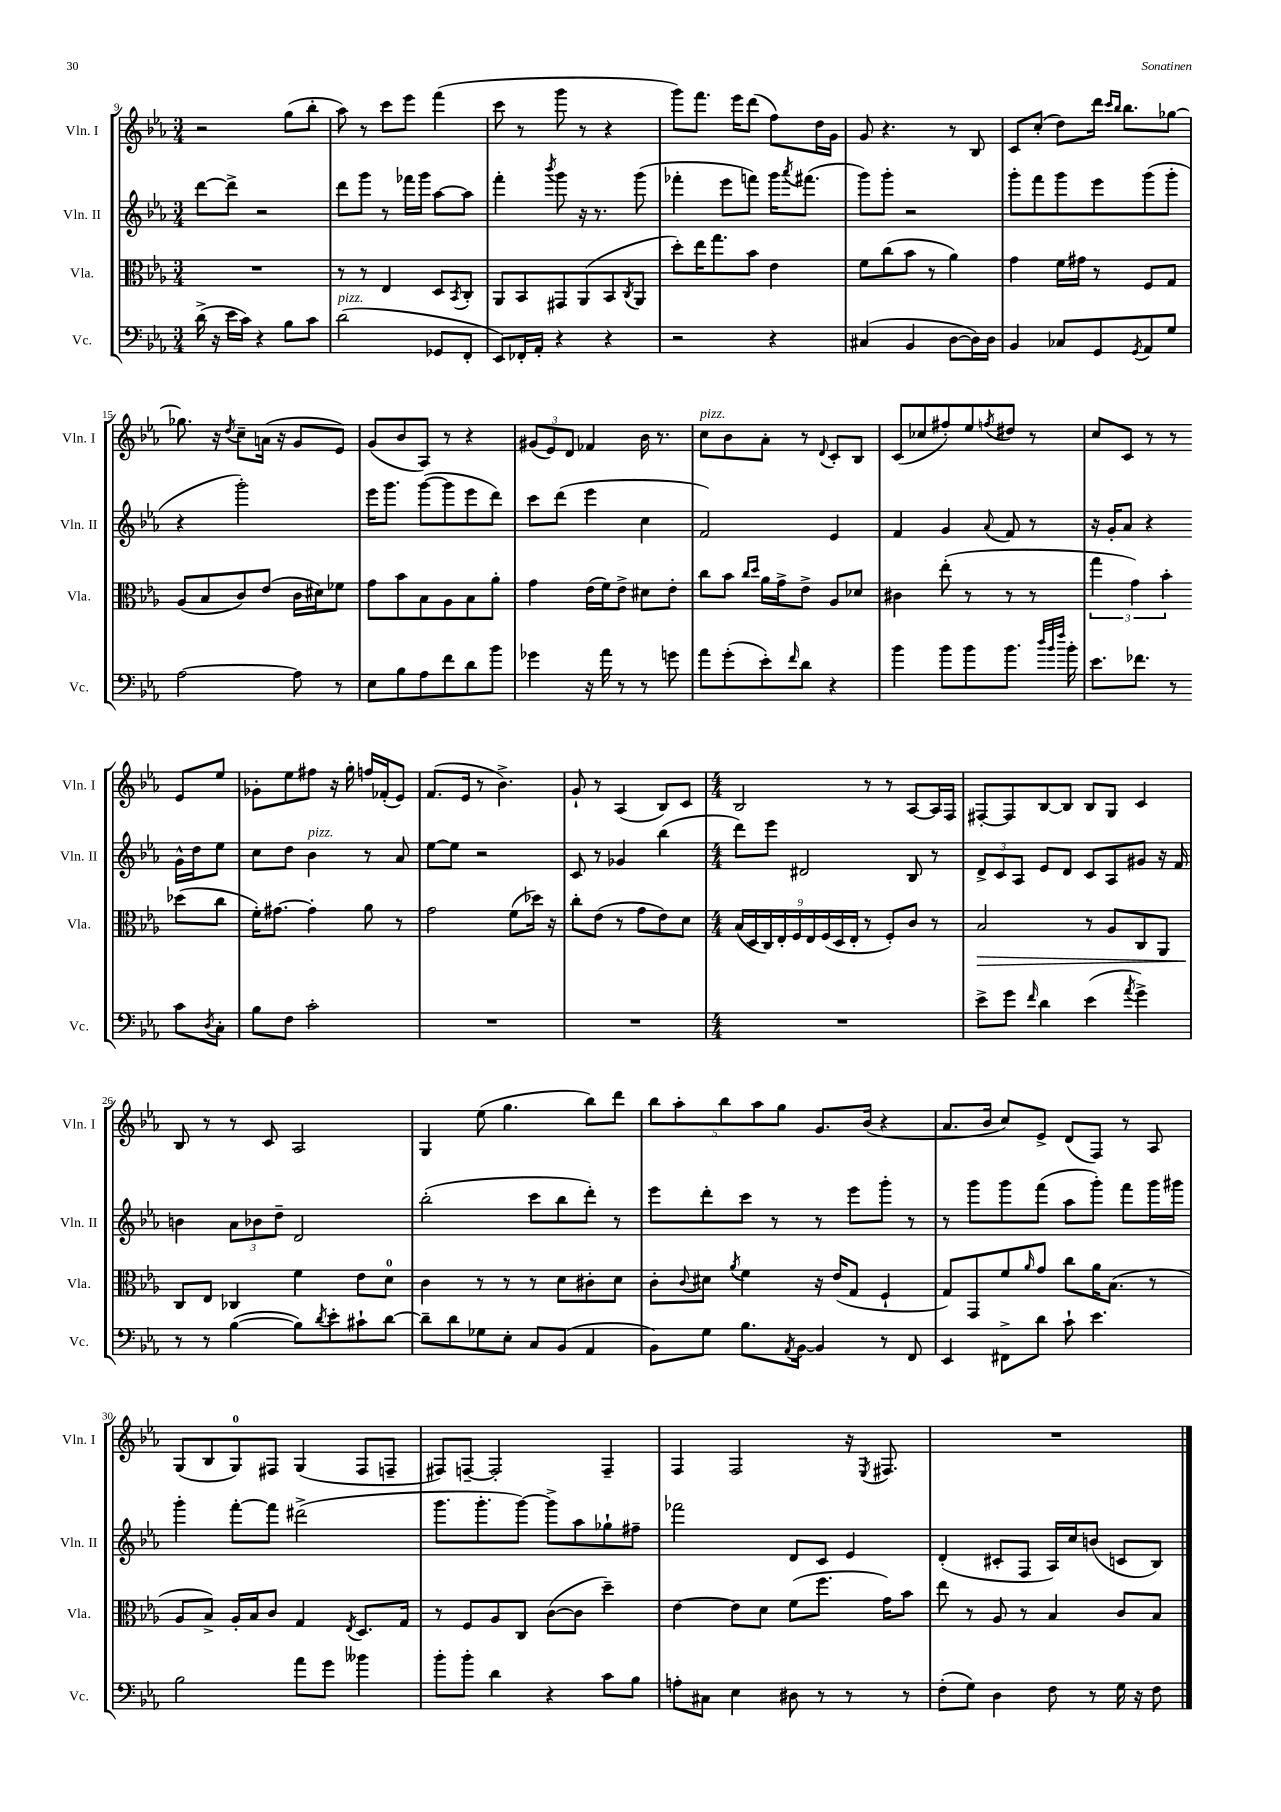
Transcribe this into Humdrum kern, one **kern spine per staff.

**kern	**kern	**dynam	**kern	**kern
*part4	*part3	*part3	*part2	*part1
*staff4	*staff3	*staff3	*staff2	*staff1
*I"Vc.	*I"Vla.	*	*I"Vln. II	*I"Vln. I
*I'Vc.	*I'Vla.	*	*I'Vln. II	*I'Vln. I
*clefF4	*clefC3	*	*clefG2	*clefG2
*k[b-e-a-]	*k[b-e-a-]	*	*k[b-e-a-]	*k[b-e-a-]
*M3/4	*M3/4	*	*M3/4	*M3/4
=9	=9	=9	=9	=9
(16d^\	2.r	.	[8ddd\L	2r
16r	.	.	.	.
16e-\LL	.	.	8ddd^\J]	.
16c\JJ)	.	.	.	.
4r	.	.	2r	.
8B-\L	.	.	.	(8gg\L
8c\J	.	.	.	8bb-'\J
=10	=10	=10	=10	=10
!LO:TX:a:i:t=pizz.	!	!	!	!
(2d\	8r	.	8ddd\L	8aa-\)
.	8r	.	8ggg\J	8r
.	4E-/	.	8r	8ccc\L
.	.	.	16fff-X\LL	8eee-\J
.	.	.	16ggg\JJ	.
8GG-X/L	8D/L	.	[8aa-\L	(4fff\
.	8qBB-/	.	.	.
8FF'/J	8C'/J	.	8aa-\J]	.
=11	=11	=11	=11	=11
8EE-/L)	8AA-/L	.	4fff'\	8ccc\
16FF-X'/L	8BB-/	.	.	8r
16AA-'/JJ	.	.	.	.
.	.	.	8qbbb-/	.
4r	8GG#X/	.	8ggg\	8ggg\
.	(8AA-/	.	16r	8r
.	.	.	8.r	.
4r	8BB-/	.	.	4r
.	8qC/	.	.	.
.	8AA-/J	.	(8ggg\	.
=12	=12	=12	=12	=12
2r	8dd'\L)	.	4fff-X'\	8ggg\L)
.	16ee-\K	.	.	8.fff\J
.	8.gg\	.	.	.
.	.	.	8eee-\L	.
.	.	.	.	16eee-\KL
.	8b-\J	.	8fffn\J)	(8ddd\J
4r	4e-\	.	16ggg\KL	8ff\L)
.	.	.	8qaaa-/	.
.	.	.	(8.fff#X\J	.
.	.	.	.	16dd\L
.	.	.	.	16g\JJ
=13	=13	=13	=13	=13
(4C#X/	8f\L	.	8ggg\L)	8g/
.	(8cc\	.	8ggg'\J	4.r
4BB-/	8b-\J	.	2r	.
.	8r	.	.	.
[8D\L	4a-\)	.	.	8r
16D\L])	.	.	.	8B-/
16D\JJ	.	.	.	.
=14	=14	=14	=14	=14
4BB-/	4g\	.	8ggg'\L	8c/L
.	.	.	8fff\	(8cc'/J
8C-X/L	16f\LL	.	8ggg\	8dd\L)
.	16g#X\JJ	.	.	.
8GG/	8r	.	8eee-\	16ddd\Jk
.	.	.	.	16qqccc/LL
.	.	.	.	16qqbb-/JJ
.	.	.	.	8.bb-\L
8qGG/	.	.	.	.
8AA-/	8F/L	.	(8ggg\	.
8G/J	8G/J	.	8ggg'\J	[8gg-X\J
!!LO:LB:g=z
=15	=15	=15	=15	=15
[2A-\	(8A-/L	.	4r	8.gg-X\]
.	8B-/	.	.	.
.	.	.	.	16r
.	.	.	.	8qdd/
.	8c/)	.	2ggg'\)	8cc~\L
.	(8e-/J	.	.	(16an\Jk
.	.	.	.	16r
8A-\]	16c\LL	.	.	8g/L
.	16d#X\J)	.	.	.
8r	8f-X\J	.	.	8e-/J)
=16	=16	=16	=16	=16
8E-\L	8g\L	.	16eee-\KL	(8g/L
.	.	.	8.ggg\J	.
8B-\	8b-\	.	.	8b-/
8A-\	8B-\	.	([8ggg\L	8A-/J)
8f\	8A-\	.	8ggg\]	8r
8d\	8B-\	.	8eee-\	4r
8b-\J	8a-'\J	.	8ddd\J)	.
=17	=17	=17	=17	=17
4g-X\	4g\	.	8ccc\L	(12g#X/L
.	.	.	.	12e-/)
.	.	.	(8ddd\J	.
.	.	.	.	12d/J
16r	(16e-\LL	.	4eee-\	4f-X/
16a-\	16f\J)	.	.	.
8r	8e-^\J	.	.	.
8r	8d#X\L	.	4cc\	16b-\
.	.	.	.	8.r
8gn\	8e-'\J	.	.	.
=18	=18	=18	=18	=18
!	!	!	!	!LO:TX:a:i:t=pizz.
8a-\L	8cc\L	.	2f/)	8cc\L
(8g'\	8b-\J	.	.	8b-\
.	16qqcc/LL	.	.	.
.	16qqdd/JJ	.	.	.
8e-'\)	16a-\LL	.	.	8a-'\J
.	16g^\J	.	.	.
16qqf/	.	.	.	.
8d\J	8e-^\J	.	.	8r
.	.	.	.	8qqd/
4r	8A-/L	.	4e-/	8c'/L
.	8d-X/J	.	.	8B-/J
=19	=19	=19	=19	=19
4b-\	4c#X\	.	4f/	(8c/L
.	.	.	.	8cc-X/
8b-\L	(8ee-'\	.	4g/	8ff#X'/)
8b-\	8r	.	.	8ee-/
.	.	.	8qqa-/	8qffn/
8.b-\J	8r	.	8f/	8dd#X/J
.	8r	.	8r	8r
32qqdd/LLL	.	.	.	.
32qqb-/	.	.	.	.
32qqff/JJJ	.	.	.	.
16b-'\	.	.	.	.
=20	=20	=20	=20	=20
8.e-\L	6gg\	.	16r	8cc/L
.	.	.	16g'/KL	.
.	.	.	8a-/J	8c/J
.	6g\)	.	.	.
8.f-X\J	.	.	.	.
.	.	.	4r	8r
.	6b-'\	.	.	.
8r	.	.	.	8r
8c\L	(8dd-X\L	.	16g^^\LL	8e-/L
.	.	.	16dd\J	.
8qD/	.	.	.	.
8C'\J	8cc\J	.	8ee-\J	8ee-/J
!!LO:LB:g=z
=21	=21	=21	=21	=21
8B-\L	16f'\KL)	.	8cc\L	8g-X'\L
.	[8.g#X\J	.	.	.
8F\J	.	.	8dd\J	8ee-\
!	!	!	!LO:TX:a:i:t=pizz.	!
2c'\	4g#'\]	.	4b-\	8ff#X\J
.	.	.	.	16r
.	.	.	.	16gg'\
.	8a-\	.	8r	16ffn/LL
.	.	.	.	(16f-X'/J
.	8r	.	8a-/	8e-/J)
=22	=22	=22	=22	=22
2.r	2g\	.	[8ee-\L	(8.f/L
.	.	.	8ee-\J]	.
.	.	.	.	16e-/Jk
.	.	.	2r	8r
.	.	.	.	4.b-^\)
.	(8f\L	.	.	.
.	16dd-X\Jk)	.	.	.
.	16r	.	.	.
=23	=23	=23	=23	=23
2.r	8cc'\L	.	8c/	8g`/
.	(8e-\J	.	8r	8r
.	8r	.	4g-X/	(4A-/
.	8g\L	.	.	.
.	8e-\)	.	(4bb-\	8B-/L)
.	8d\J	.	.	8c/J
=24	=24	=24	=24	=24
*M4/4	*M4/4	*	*M4/4	*M4/4
1r	(18B-/LL	.	8ddd\L)	2B-/
.	18D/	.	.	.
.	18C/)	.	.	.
.	.	.	8eee-\J	.
.	18E-'/	.	.	.
.	18F/	.	.	.
.	.	.	2d#X/	.
.	18E-/	.	.	.
.	(18F/	.	.	.
.	18D/	.	.	.
.	18E-'/JJ	.	.	.
.	8r	.	.	8r
.	8F'/L)	.	.	8r
.	8c/J	.	8B-/	[8A-/L
.	8r	.	8r	16A-/L]
.	.	.	.	16F/JJ
=25	=25	=25	=25	=25
!	!	!LO:HP:b	!	!
8e-^\L	2B-/	>	12d^/L	[8F#X'/L
.	.	.	12c/	.
8g\J	.	.	.	8F#/]
.	.	.	12A-/J	.
16qqf/	.	.	.	.
4d\	.	.	8e-/L	[8B-/
.	.	.	8d/J	8B-/J]
(4e-\	8r	.	8c/L	8B-/L
.	8A-/L	.	8A-/	8G/J
8qa-/	.	.	.	.
4g^\)	8C/	.	8g#X/J	4c/
.	8AA-/J	.	16r	.
.	.	.	16f/	.
!!LO:LB:g=z
=26	=26	=26	=26	=26
8r	8C/L	.	4bn\	8B-/
8r	8E-/J	]	.	8r
([4B-\	4C-X/	.	12a-\L	8r
.	.	.	12b-X\	.
.	.	.	.	8c/
.	.	.	12dd~\J	.
8B-\L])	4f\	.	2d/	2A-/
8qd/	.	.	.	.
8e-'\	.	.	.	.
8c#X`\	8e-\L	.	.	.
[8d\J	8d\J	.	.	.
=27	=27	=27	=27	=27
8d~\L]	4c\	.	(2bb-'\	4G/
8d\	.	.	.	.
8G-X\	8r	.	.	(8ee-\
8E-'\J	8r	.	.	4.gg\
8C/L	8r	.	8ccc\L	.
(8BB-/J	8d\L	.	8bb-\	.
4AA-/	8c#X'\	.	8ddd'\J)	8bb-\L)
.	8d\J	.	8r	8ddd\J
=28	=28	=28	=28	=28
8BB-\L)	8c'\L	.	8eee-\L	10bb-\L
.	.	.	.	10aa-'\
.	8qqc/	.	.	.
8G\J	8d#X\J	.	8ddd'\	.
.	.	.	.	10bb-\
.	8qa-/	.	.	.
8.B-\L	4f\	.	8ccc\J	.
.	.	.	.	10aa-\
.	.	.	8r	.
.	.	.	.	10gg\J
8qAA-/	.	.	.	.
[16BB-\Jk	.	.	.	.
4BB-/]	16r	.	8r	8.g/L
.	(16e-/KL	.	.	.
.	8G/J	.	8eee-\L	.
.	.	.	.	(16b-/Jk
8r	4F`/	.	8ggg'\J	4r
8FF/	.	.	8r	.
=29	=29	=29	=29	=29
4EE-/	8G/L)	.	8r	8.a-/L
.	8GG/	.	8ggg\L	.
.	.	.	.	16b-/Jk
8FF#X^\L	8f/	.	8ggg\	8cc/L)
.	16qqa-/	.	.	.
8d\J	8g/J	.	(8fff\J	8e-^/J
8c`\	8cc\L	.	8aa-\L	(8d/L
4.e-\	16a-\K	.	8ggg'\J)	8F/J)
.	(8.B-\J	.	.	.
.	.	.	8fff\L	8r
.	8r	.	16ggg\L	8A-/
.	.	.	16ggg#X\JJ	.
!!LO:LB:g=z
=30	=30	=30	=30	=30
2B-\	8A-/L	.	4ggg'\	(8G/L
.	8B-^/J)	.	.	8B-/
.	16A-'/LL	.	[8fff'\L	8G/)
.	16B-/J	.	.	.
.	8c/J	.	8fff\J]	8F#X/J
8a-\L	4G/	.	(2ddd#X^\	(4G/
8g\J	.	.	.	.
.	8qE-/	.	.	.
4b--X\	8.D/L	.	.	8F#/L
.	.	.	.	8Fn~/J
.	16G/Jk	.	.	.
=31	=31	=31	=31	=31
8b-'\L	8r	.	8.ggg\L	8F#X/L)
8b-'\J	8F/L	.	.	[8Fn~/J
.	.	.	8.ggg'\	.
4d\	8A-/	.	.	2F'/]
.	8C/J	.	[8ggg\J)	.
4r	([8c\L	.	8ggg^\L]	.
.	8c\J]	.	8aa-\	.
8c\L	4dd~\)	.	8gg-X`\	4F~/
8B-\J	.	.	8ff#X~\J	.
=32	=32	=32	=32	=32
8An'\L	[4e-\	.	2fff-X\	4F/
8C#X\J	.	.	.	.
4E-\	8e-\L]	.	.	2F/
.	8d\J	.	.	.
8D#X\	(8f\L	.	8d/L	.
8r	8.ff\J	.	8c/J	.
8r	.	.	4e-/	16r
.	.	.	.	8qE-/
.	16g\KL)	.	.	8.F#X/
8r	8b-\J	.	.	.
=33	=33	=33	=33	=33
(8F'\L	8ee-\	.	(4d'/	1r
8G\J)	8r	.	.	.
4D\	8A-/	.	8c#X'/L	.
.	8r	.	8F/J	.
8F\	4B-/	.	16A-/LL)	.
.	.	.	16cc/J	.
8r	.	.	(8bn/J	.
16G\	8c/L	.	8cn/L	.
16r	.	.	.	.
8F\	8B-/J	.	8B-/J)	.
==	==	==	==	==
*-	*-	*-	*-	*-
